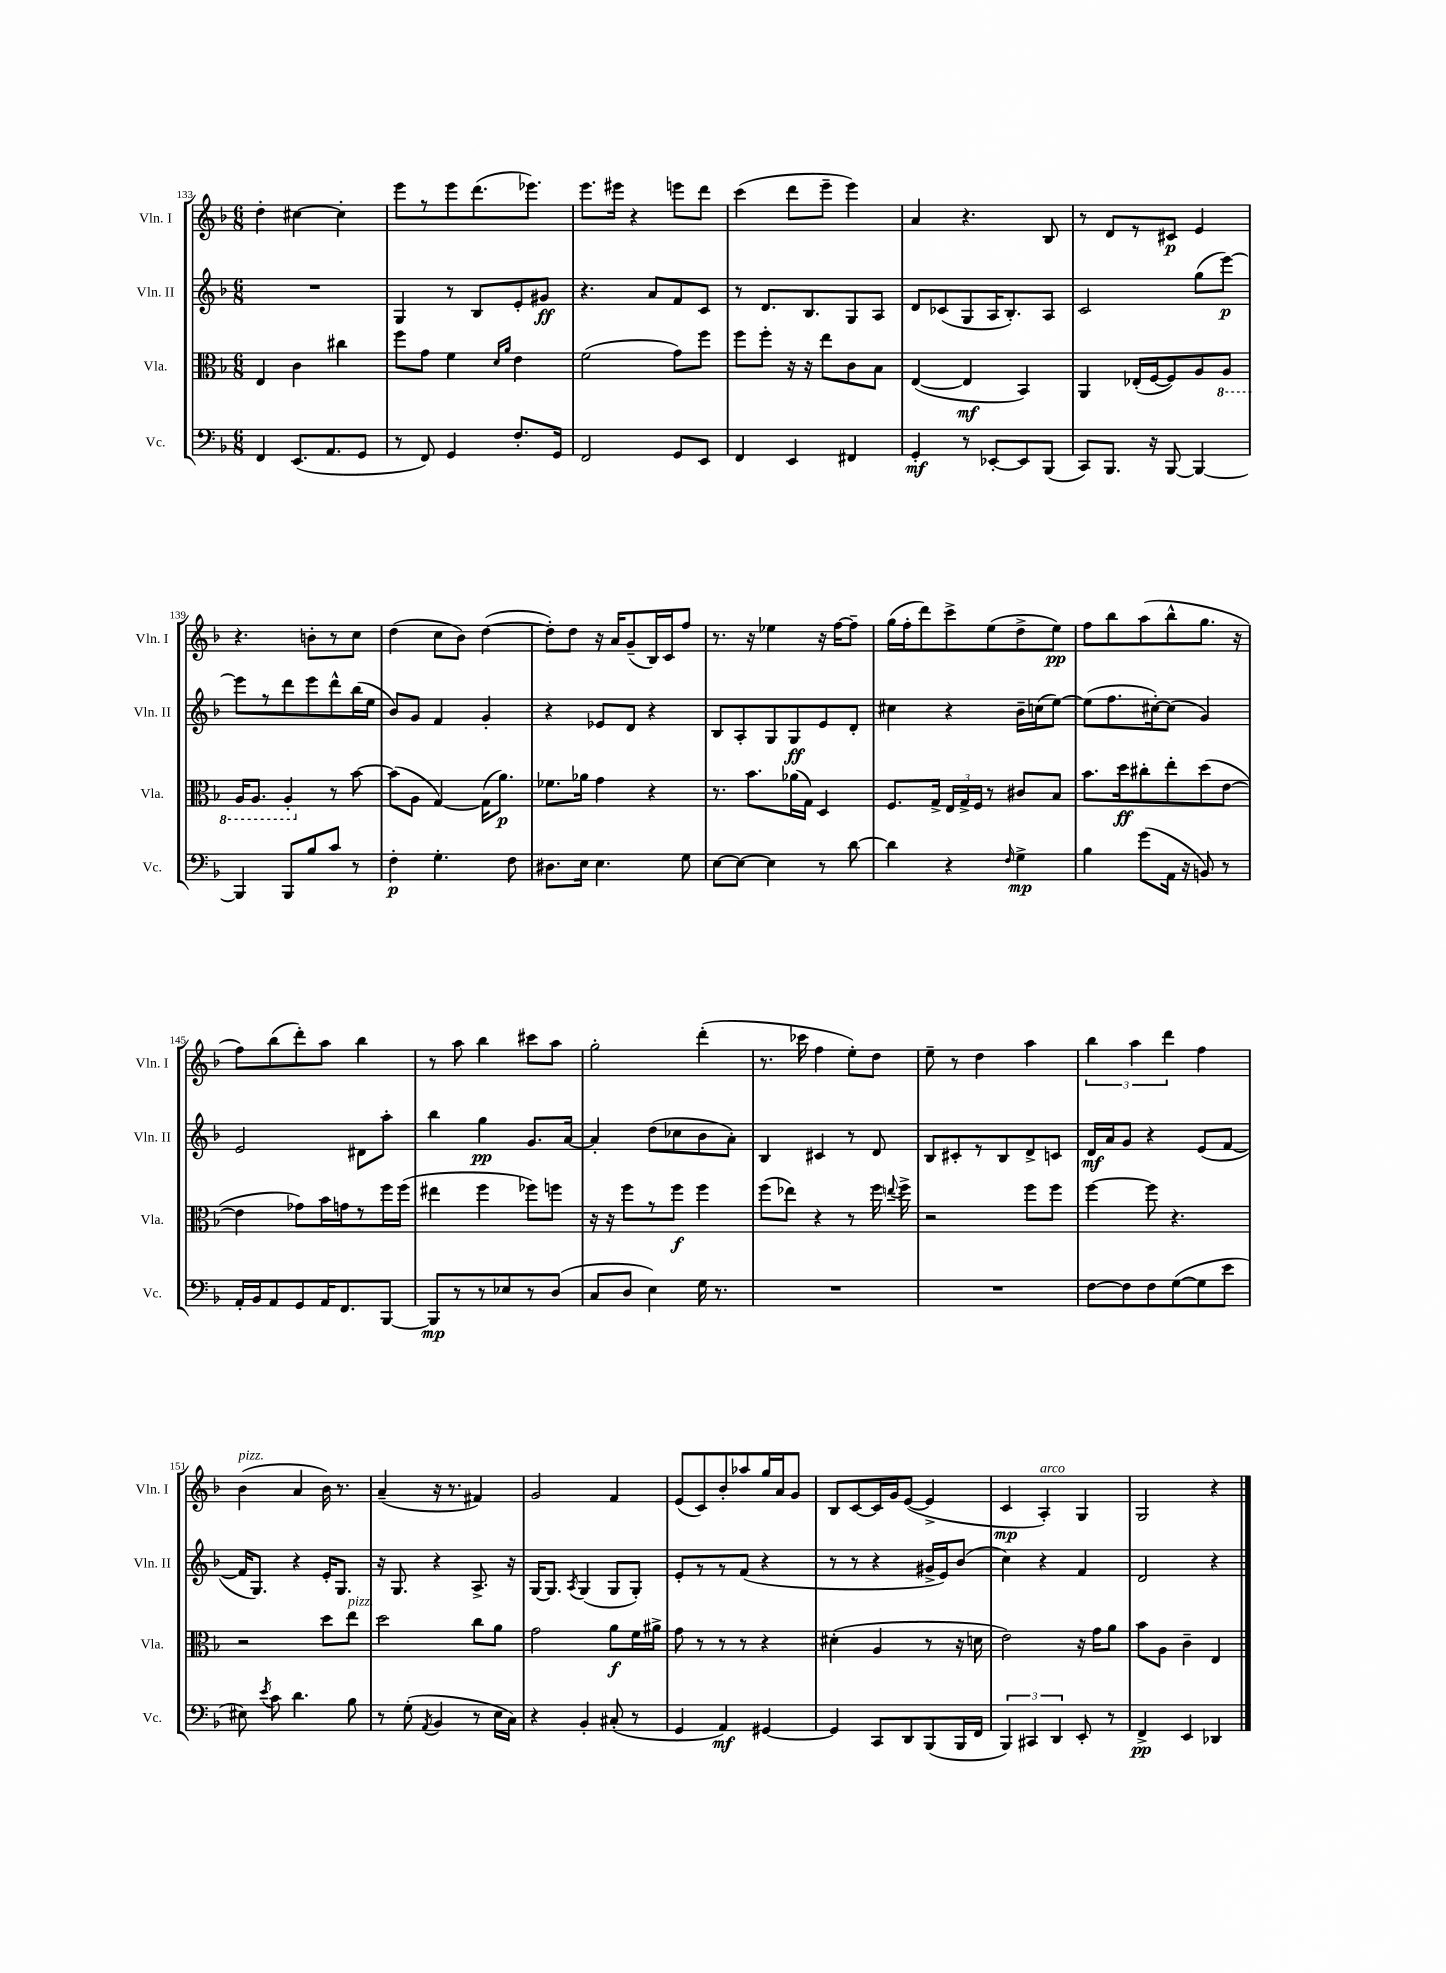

**kern	**dynam	**kern	**dynam	**kern	**dynam	**kern	**dynam
*part4	*part4	*part3	*part3	*part2	*part2	*part1	*part1
*staff4	*staff4	*staff3	*staff3	*staff2	*staff2	*staff1	*staff1
*I"Vc.	*	*I"Vla.	*	*I"Vln. II	*	*I"Vln. I	*
*I'Vc.	*	*I'Vla.	*	*I'Vln. II	*	*I'Vln. I	*
*clefF4	*	*clefC3	*	*clefG2	*	*clefG2	*
*k[b-]	*	*k[b-]	*	*k[b-]	*	*k[b-]	*
*M6/8	*	*M6/8	*	*M6/8	*	*M6/8	*
=133	=133	=133	=133	=133	=133	=133	=133
4FF/	.	4E/	.	2.r	.	4dd'\	.
(8.EE/L	.	4c\	.	.	.	[4cc#X\	.
8.AA/	.	.	.	.	.	.	.
.	.	4cc#X\	.	.	.	4cc#'\]	.
8GG/J	.	.	.	.	.	.	.
=134	=134	=134	=134	=134	=134	=134	=134
8r	.	8ff\L	.	4G/	.	8eee\L	.
8FF/)	.	8g\J	.	.	.	8r	.
4GG/	.	4f\	.	8r	.	8eee\	.
.	.	.	.	8B-/L	.	(8.ddd\	.
.	.	16qqd/LL	.	.	.	.	.
.	.	16qqa/JJ	.	.	.	.	.
8.F'/L	.	4e\	.	8e'/	.	.	.
.	.	.	.	.	.	8.eee-X\J)	.
.	.	.	.	8g#X/J	ff	.	.
16GG/Jk	.	.	.	.	.	.	.
=135	=135	=135	=135	=135	=135	=135	=135
2FF/	.	(2f\	.	4.r	.	8.eee\L	.
.	.	.	.	.	.	16eee#X\Jk	.
.	.	.	.	.	.	4r	.
.	.	.	.	8a/L	.	.	.
8GG/L	.	8g\L)	.	8f/	.	8eeen\L	.
8EE/J	.	8ff\J	.	8c/J	.	8ddd\J	.
=136	=136	=136	=136	=136	=136	=136	=136
4FF/	.	8ff\L	.	8r	.	(4ccc\	.
.	.	8ff'\J	.	8.d/L	.	.	.
4EE/	.	16r	.	.	.	8ddd\L	.
.	.	16r	.	8.B-/	.	.	.
.	.	8ee\L	.	.	.	8eee~\J	.
4FF#X/	.	8c\	.	8G/	.	4eee\)	.
.	.	8B-\J	.	8A/J	.	.	.
=137	=137	=137	=137	=137	=137	=137	=137
4GG'/	mf	([4E/	.	8d/L	.	4a/	.
.	.	.	.	(8c-X/	.	.	.
8r	.	4E/]	mf	8G/	.	4.r	.
[8EE-X'/L	.	.	.	16A/K	.	.	.
.	.	.	.	8.B-'/)	.	.	.
8EE-/]	.	4BB-/)	.	.	.	.	.
(8BBB-/J	.	.	.	8A/J	.	8B-/	.
=138	=138	=138	=138	=138	=138	=138	=138
8CC/L)	.	4AA/	.	2c/	.	8r	.
8.BBB-/J	.	.	.	.	.	8d/L	.
.	.	(16E-X'/LL	.	.	.	8r	.
16r	.	[16F/J	.	.	.	.	.
[8BBB-/	.	8F/])	.	.	.	8c#X/J	p
4BBB-/_	.	8A/	.	(8gg\L	.	4e/	.
*	*	*8ba	*	*	*	*	*
.	.	8AA/J	.	[8eee\J)	p	.	.
!!LO:LB:g=z
=139	=139	=139	=139	=139	=139	=139	=139
4BBB-/]	.	16AA/KL	.	8eee\L]	.	4.r	.
.	.	8.AA/J	.	.	.	.	.
.	.	.	.	8r	.	.	.
8BBB-/L	.	4AA'/	.	8ddd\	.	.	.
8B-/	.	.	.	8eee\	.	8bn'\L	.
*	*	*X8ba	*	*	*	*	*
8c/J	.	8r	.	8ddd^^\	.	8r	.
8r	.	[8b-\	.	(16bb-\L	.	8cc\J	.
.	.	.	.	16ee\JJ	.	.	.
=140	=140	=140	=140	=140	=140	=140	=140
4F'\	p	(8b-\L]	.	8b-/L)	.	(4dd\	.
.	.	8A\J	.	8g/J	.	.	.
4.G'\	.	[4G/)	.	4f/	.	8cc\L	.
.	.	.	.	.	.	8b-\J)	.
.	.	(16G\KL]	.	4g'/	.	([4dd\	.
.	.	8.a\J)	p	.	.	.	.
8F\	.	.	.	.	.	.	.
=141	=141	=141	=141	=141	=141	=141	=141
8.D#X\L	.	8.f-X\L	.	4r	.	8dd'\L])	.
.	.	.	.	.	.	8dd\J	.
16E\Jk	.	16a-X\Jk	.	.	.	.	.
4.E\	.	4g\	.	8e-X/L	.	16r	.
.	.	.	.	.	.	16a/KL	.
.	.	.	.	8d/J	.	(8g~/	.
.	.	4r	.	4r	.	16B-/L)	.
.	.	.	.	.	.	16c/J	.
8G\	.	.	.	.	.	8ff/J	.
=142	=142	=142	=142	=142	=142	=142	=142
[8E\L	.	8.r	.	8B-/L	.	8.r	.
8E\J_	.	.	.	8A'/	.	.	.
.	.	8.b-\L	.	.	.	16r	.
4E\]	.	.	.	8G/	.	4ee-X\	.
.	.	(16a-X\L	.	8G/	ff	.	.
.	.	16G\JJ)	.	.	.	.	.
8r	.	4D/	.	8e/	.	16r	.
.	.	.	.	.	.	[16ff\KL	.
[8d\	.	.	.	8d'/J	.	8ff~\J]	.
=143	=143	=143	=143	=143	=143	=143	=143
4d\]	.	8.F/L	.	4cc#X\	.	(16gg\LL	.
.	.	.	.	.	.	16ff'\J	.
.	.	.	.	.	.	8ddd\)	.
.	.	16G^/Jk	.	.	.	.	.
4r	.	24E/LL	.	4r	.	8ccc^\	.
.	.	24G^/	.	.	.	.	.
.	.	24F/JJ	.	.	.	.	.
.	.	8r	.	.	.	(8ee\	.
16qqF/	.	.	.	.	.	.	.
4G^\	mp	8c#X/L	.	16b-~\LL	.	8dd^\	.
.	.	.	.	(16ccn\J	.	.	.
.	.	8B-/J	.	[8ee\J)	.	8ee\J)	pp
=144	=144	=144	=144	=144	=144	=144	=144
4B-\	.	8.b-\L	.	(8ee\L]	.	8ff\L	.
.	.	.	.	8.ff\	.	8bb-\	.
.	.	16dd\k	ff	.	.	.	.
(8g\L	.	8cc#X'\	.	.	.	(8aa\	.
.	.	.	.	[16cc#X'\k)	.	.	.
16AA\Jk	.	8ee'\	.	(8cc#\J]	.	8bb-^^\	.
16r	.	.	.	.	.	.	.
8BBn/)	.	(8dd\	.	4g/)	.	8.gg\J	.
8r	.	[8e\J	.	.	.	.	.
.	.	.	.	.	.	16r	.
!!LO:LB:g=z
=145	=145	=145	=145	=145	=145	=145	=145
16AA'/LL	.	4e\]	.	2e/	.	8ff\L)	.
16BB-/J	.	.	.	.	.	.	.
8AA/	.	.	.	.	.	(8bb-\	.
8GG/	.	8g-X\L)	.	.	.	8ddd'\)	.
16AA/K	.	16b-\L	.	.	.	8aa\J	.
8.FF/	.	16gn\J	.	.	.	.	.
.	.	8r	.	8d#X\L	.	4bb-\	.
[8BBB-/J	.	16ff\L	.	8aa'\J	.	.	.
.	.	(16ff\JJ	.	.	.	.	.
=146	=146	=146	=146	=146	=146	=146	=146
8BBB-/L]	mp	4ee#X\	.	4bb-\	.	8r	.
8r	.	.	.	.	.	8aa\	.
8r	.	4ff\	.	4gg\	pp	4bb-\	.
8E-X/	.	.	.	.	.	.	.
8r	.	8ff-X\L)	.	8.g/L	.	8ccc#X\L	.
(8D/J	.	8ffn\J	.	.	.	8aa\J	.
.	.	.	.	[16a/Jk	.	.	.
=147	=147	=147	=147	=147	=147	=147	=147
8C/L	.	16r	.	4a'/]	.	2gg'\	.
.	.	16r	.	.	.	.	.
8D/J	.	8ff\L	.	.	.	.	.
4E\)	.	8r	.	(8dd\L	.	.	.
.	.	8ff\J	f	8cc-X\	.	.	.
16G\	.	4ff\	.	8b-\	.	(4ddd'\	.
8.r	.	.	.	.	.	.	.
.	.	.	.	8a'\J)	.	.	.
=148	=148	=148	=148	=148	=148	=148	=148
2.r	.	(8ff\L	.	4B-/	.	8.r	.
.	.	8ee-X\J)	.	.	.	.	.
.	.	.	.	.	.	16ccc-X\	.
.	.	4r	.	4c#X/	.	4ff\	.
.	.	8r	.	8r	.	8ee'\L)	.
.	.	16ff\	.	8d/	.	8dd\J	.
.	.	8qqeen/	.	.	.	.	.
.	.	16ff^\	.	.	.	.	.
=149	=149	=149	=149	=149	=149	=149	=149
2.r	.	2r	.	8B-/L	.	8ee~\	.
.	.	.	.	8c#X'/	.	8r	.
.	.	.	.	8r	.	4dd\	.
.	.	.	.	8B-/	.	.	.
.	.	8ff\L	.	8d^/	.	4aa\	.
.	.	8ff\J	.	8cn/J	.	.	.
=150	=150	=150	=150	=150	=150	=150	=150
[8F\L	.	[4ff\	.	16d/LL	mf	6bb-\	.
.	.	.	.	16a/J	.	.	.
8F\]	.	.	.	8g/J	.	.	.
.	.	.	.	.	.	6aa\	.
8F\	.	8ff\]	.	4r	.	.	.
.	.	.	.	.	.	6ddd\	.
([8G\	.	4.r	.	.	.	.	.
8G\]	.	.	.	(8e/L	.	4ff\	.
8e\J	.	.	.	[8f/J	.	.	.
!!LO:LB:g=z
=151	=151	=151	=151	=151	=151	=151	=151
!	!	!	!	!	!	!LO:TX:a:i:t=pizz.	!
8E#X\)	.	2r	.	16f/KL]	.	(4b-\	.
.	.	.	.	8.G/J)	.	.	.
8qe/	.	.	.	.	.	.	.
8c\	.	.	.	.	.	.	.
4.d\	.	.	.	4r	.	4a/	.
.	.	8dd\L	.	16e'/KL	.	16b-\)	.
.	.	.	.	8.G/J	.	8.r	.
!	!	!LO:TX:a:i:t=pizz.	!	!	!	!	!
8B-\	.	8ee\J	.	.	.	.	.
=152	=152	=152	=152	=152	=152	=152	=152
8r	.	2dd\	.	16r	.	(4a~/	.
.	.	.	.	8.G/	.	.	.
(8G'\	.	.	.	.	.	.	.
8qAA/	.	.	.	.	.	.	.
4BB-/	.	.	.	4r	.	16r	.
.	.	.	.	.	.	8.r	.
8r	.	8cc\L	.	8.A^/	.	4f#X/)	.
16E\LL	.	8a\J	.	.	.	.	.
16C\JJ)	.	.	.	16r	.	.	.
=153	=153	=153	=153	=153	=153	=153	=153
4r	.	2g\	.	[16G/KL	.	2g/	.
.	.	.	.	8.G/J]	.	.	.
.	.	.	.	8qA/	.	.	.
4BB-'/	.	.	.	(4G/	.	.	.
(8C#X'/	.	8a\L	f	8G/L	.	4f/	.
8r	.	16f\L	.	8G'/J)	.	.	.
.	.	16a#X^\JJ	.	.	.	.	.
=154	=154	=154	=154	=154	=154	=154	=154
4GG/	.	8g\	.	8e'/L	.	(8e/L	.
.	.	8r	.	8r	.	8c/)	.
4AA/)	mf	8r	.	8r	.	8b-'/	.
.	.	8r	.	(8f/J	.	8aa-X/	.
[4GG#X/	.	4r	.	4r	.	16gg/L	.
.	.	.	.	.	.	16a/J	.
.	.	.	.	.	.	8g/J	.
=155	=155	=155	=155	=155	=155	=155	=155
4GG#/]	.	(4d#X'\	.	8r	.	8B-/L	.
.	.	.	.	8r	.	[8c/	.
8CC/L	.	4A/	.	4r	.	16c/L]	.
.	.	.	.	.	.	16g/J	.
8DD/	.	.	.	.	.	([8e/J	.
(8BBB-/	.	8r	.	16g#X^/LL	.	4e^/]	.
.	.	.	.	16e/J)	.	.	.
16BBB-/L	.	16r	.	(8b-/J	.	.	.
16FF/JJ	.	16dn\	.	.	.	.	.
=156	=156	=156	=156	=156	=156	=156	=156
6BBB-/)	.	2e\)	.	4cc\)	.	4c/	mp
6CC#X/	.	.	.	.	.	.	.
!	!	!	!	!	!	!LO:TX:a:i:t=arco	!
.	.	.	.	4r	.	4A'/)	.
6DD/	.	.	.	.	.	.	.
8EE'/	.	16r	.	4f/	.	4G/	.
.	.	16g\KL	.	.	.	.	.
8r	.	8a\J	.	.	.	.	.
=157	=157	=157	=157	=157	=157	=157	=157
4FF^/	pp	8b-\L	.	2d/	.	2G/	.
.	.	8A\J	.	.	.	.	.
4EE/	.	4c~\	.	.	.	.	.
4DD-X/	.	4E/	.	4r	.	4r	.
==	==	==	==	==	==	==	==
*-	*-	*-	*-	*-	*-	*-	*-
